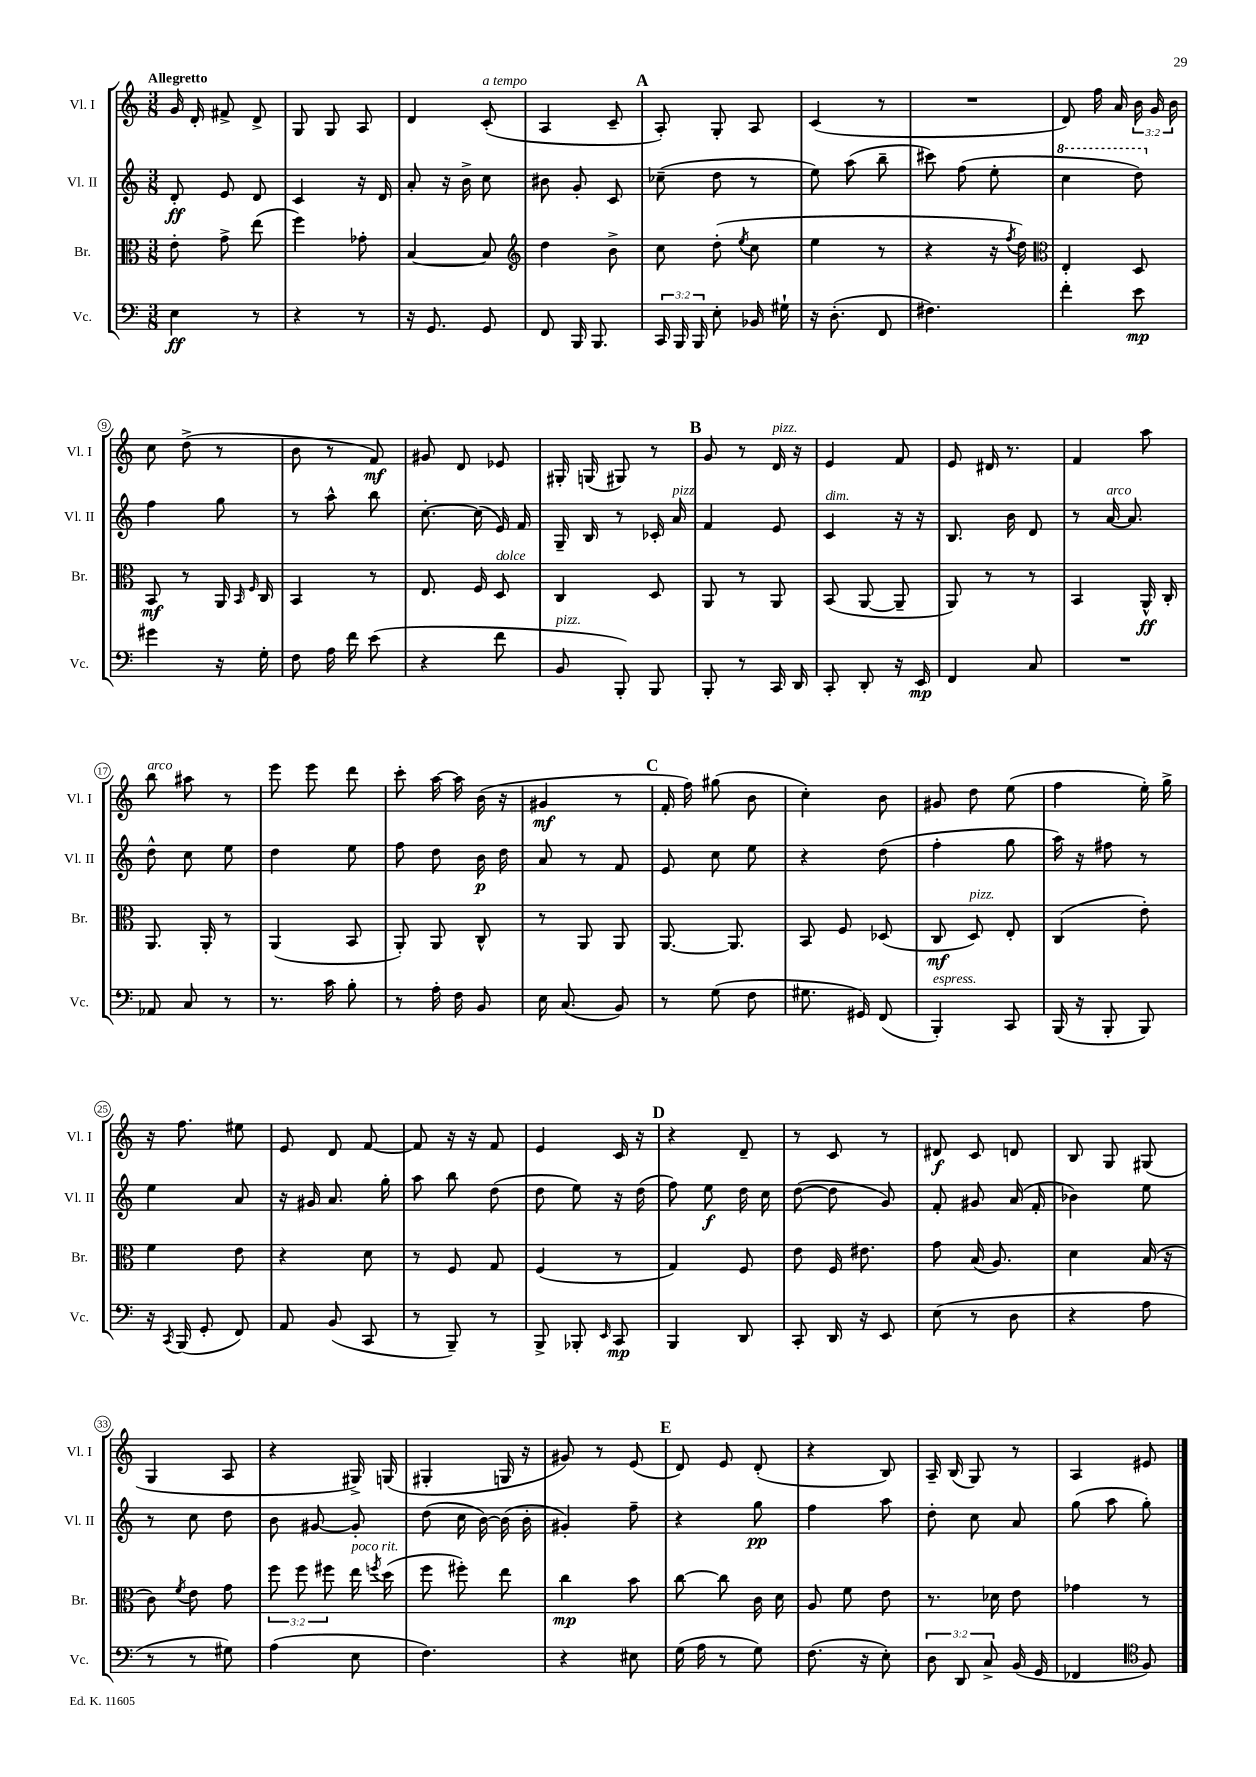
<<
\new StaffGroup <<
\new Staff = "s0" \with { instrumentName = "Vl. I" shortInstrumentName = "Vl. I" } {
    \clef treble \key c \major \numericTimeSignature \time 3/8 \override Staff.TupletNumber.text = #tuplet-number::calc-fraction-text \tempo "Allegretto"
    \autoBeamOff g'16 d'16-. fis'8-> d'8-> |
    g8 g8 a8 |
    d'4 c'8-.^\markup { \italic "a tempo" }( |
    a4 c'8-- |
    \mark \markup { \bold "A" } a8-.) g8-. a8 |
    c'4( r8 |
    R4. |
    d'8) f''16 a'16 \tuplet 3/2 { b'16 g'16 b'16 } |
    c''8 d''8->( r8 |
    b'8 r8 f'8\mf) |
    gis'8 d'8 ees'8 |
    gis16-. g16( gis8) r8 |
    \mark \markup { \bold "B" } g'8 r8 d'16^\markup { \italic "pizz." } r16 |
    e'4 f'8 |
    e'8 dis'16 r8. |
    f'4 a''8 |
    b''8^\markup { \italic "arco" } ais''8 r8 |
    e'''8 e'''8 d'''8 |
    c'''8-. a''16~ a''16 b'16( r16 |
    gis'4\mf r8 |
    \mark \markup { \bold "C" } f'16-. f''16) gis''8( b'8 |
    c''4-.) b'8 |
    gis'8 d''8 e''8( |
    f''4 e''16-.) g''16-> |
    r16 f''8. eis''8 |
    e'8 d'8 f'8~ |
    f'8 r16 r16 f'8 |
    e'4 c'16 r16 |
    \mark \markup { \bold "D" } r4 d'8-- |
    r8 c'8 r8 |
    dis'8\f c'8 d'8 |
    b8 g8 gis8( |
    g4 a8 |
    r4 gis16->) g16( |
    gis4-. g16 r16 |
    gis'8) r8 e'8( |
    \mark \markup { \bold "E" } d'8) e'8 d'8-.( |
    r4 b8) |
    a16-- b16( g8) r8 |
    a4 eis'8 \bar "|." |
}
\new Staff = "s1" \with { instrumentName = "Vl. II" shortInstrumentName = "Vl. II" } {
    \clef treble \key c \major \numericTimeSignature \time 3/8
    \autoBeamOff d'8-.\ff e'8 d'8 |
    c'4 r16 d'16 |
    a'8-. r16 b'16-> c''8 |
    bis'8 g'8-. c'8 |
    \mark \markup { \bold "A" } ces''8--( d''8 r8 |
    e''8) a''8( b''8-- |
    cis'''8) f''8( e''8-. |
    \ottava #1 c'''4 d'''8) \ottava #0 |
    f''4 g''8 |
    r8 a''8-^ b''8 |
    c''8.~-. c''16( e'16) f'16 |
    g16-- b16 r8 ces'16-. a'16^\markup { \italic "pizz." } |
    \mark \markup { \bold "B" } f'4 e'8 |
    c'4^\markup { \italic "dim." } r16 r16 |
    b8. b'16 d'8 |
    r8 a'16~^\markup { \italic "arco" } a'8. |
    d''8-^ c''8 e''8 |
    d''4 e''8 |
    f''8 d''8 b'16\p d''16 |
    a'8 r8 f'8 |
    \mark \markup { \bold "C" } e'8 c''8 e''8 |
    r4 d''8( |
    f''4-. g''8 |
    a''16) r16 fis''8 r8 |
    e''4 a'8 |
    r16 gis'16 a'8. g''16-. |
    a''8 b''8 d''8( |
    d''8 e''8) r16 d''16( |
    \mark \markup { \bold "D" } f''8) e''8\f d''16 c''16 |
    d''8~( d''8 g'8) |
    f'8-. gis'8 a'16( f'16-. |
    bes'4) e''8 |
    r8 c''8 d''8 |
    b'8 gis'8~ gis'8-. |
    d''8( c''16 b'16~) b'16( b'16-. |
    gis'4-.) f''8-- |
    \mark \markup { \bold "E" } r4 g''8\pp |
    f''4 a''8 |
    d''8-. c''8 a'8 |
    g''8( a''8 g''8-.) \bar "|." |
}
\new Staff = "s2" \with { instrumentName = "Br." shortInstrumentName = "Br." } {
    \clef alto \key c \major \numericTimeSignature \time 3/8 \override Staff.TupletNumber.text = #tuplet-number::calc-fraction-text
    \autoBeamOff e'8-. g'8-> e''8( |
    f''4) ges'8-. |
    b4~ b8 |
    \clef treble d''4 b'8-> |
    \mark \markup { \bold "A" } c''8 d''8-.( \acciaccatura { e''8 } c''8 |
    e''4 r8 |
    r4 r16 \acciaccatura { f''8 } d''16) |
    \clef alto e4-. d8 |
    b,8\mf r8 a,16 \grace { b,16 f16 } c16 |
    b,4 r8 |
    e8. f16 d8^\markup { \italic "dolce" } |
    c4 d8 |
    \mark \markup { \bold "B" } a,8 r8 a,8 |
    b,8( a,8~ a,8-- |
    a,8) r8 r8 |
    b,4 a,16-^\ff c16-. |
    a,8. a,16-. r8 |
    a,4( b,8 |
    a,8-.) a,8 c8-^ |
    r8 a,8 a,8 |
    \mark \markup { \bold "C" } a,8.~ a,8. |
    b,8 f8 des8( |
    c8\mf d8^\markup { \italic "pizz." }) e8-. |
    c4( e'8-.) |
    f'4 e'8 |
    r4 d'8 |
    r8 f8 g8 |
    f4( r8 |
    \mark \markup { \bold "D" } g4) f8 |
    e'8 f16 eis'8. |
    g'8 b16( a8.) |
    d'4 b16( r16 |
    c'8) \acciaccatura { f'8 } e'8 g'8 |
    \tuplet 3/2 { f''8 f''8 fis''8 } e''16^\markup { \italic "poco rit." } \acciaccatura { f''8 } d''16( |
    f''8 fis''8-.) e''8 |
    c''4\mp b'8 |
    \mark \markup { \bold "E" } c''8~ c''8 c'16 d'16 |
    a8 f'8 e'8 |
    r8. des'16 e'8 |
    ges'4 r8 \bar "|." |
}
\new Staff = "s3" \with { instrumentName = "Vc." shortInstrumentName = "Vc." } {
    \clef bass \key c \major \numericTimeSignature \time 3/8 \override Staff.TupletNumber.text = #tuplet-number::calc-fraction-text
    \autoBeamOff e4\ff r8 |
    r4 r8 |
    r16 g,8. g,8 |
    f,8 b,,16 b,,8. |
    \mark \markup { \bold "A" } \tuplet 3/2 { c,16 b,,16 b,,16 } e8-. bes,16 gis16-! |
    r16 d8.-.( f,8 |
    fis4.) |
    f'4-. e'8\mp |
    gis'4 r16 g16-. |
    f8 a16 f'16 e'8( |
    r4 f'8 |
    b,8^\markup { \italic "pizz." } b,,8-.) b,,8 |
    \mark \markup { \bold "B" } b,,8-. r8 c,16 d,16 |
    c,8-. d,8-. r16 e,16\mp |
    f,4 c8 |
    R4. |
    aes,8 c8 r8 |
    r8. c'16 b8-. |
    r8 a16-. f16 b,8 |
    e16 c8.( b,8) |
    \mark \markup { \bold "C" } r8 g8( f8 |
    gis8. gis,16) f,8( |
    b,,4-.^\markup { \italic "espress." }) c,8 |
    b,,16( r16 b,,8-. b,,8) |
    r16 \acciaccatura { c,8 } b,,16( g,8-. f,8) |
    a,8 b,8( c,8 |
    r8 b,,8--) r8 |
    b,,8-> bes,,8-. \grace { e,16 } c,8\mp |
    \mark \markup { \bold "D" } b,,4 d,8 |
    c,8-. d,16 r16 e,8 |
    e8( r8 d8 |
    r4 a8 |
    r8 r8 gis8) |
    a4( e8 |
    f4.) |
    r4 eis8 |
    \mark \markup { \bold "E" } g16( a16 r8 g8) |
    f8.( r16 e8-.) |
    \tuplet 3/2 { d8 d,8 c8-> } b,16( g,16 |
    fes,4 \clef tenor f8) \bar "|." |
}
>>
>>
\layout { \context { \Score \override BarNumber.stencil = #(make-stencil-circler 0.1 0.3 ly:text-interface::print) } }
